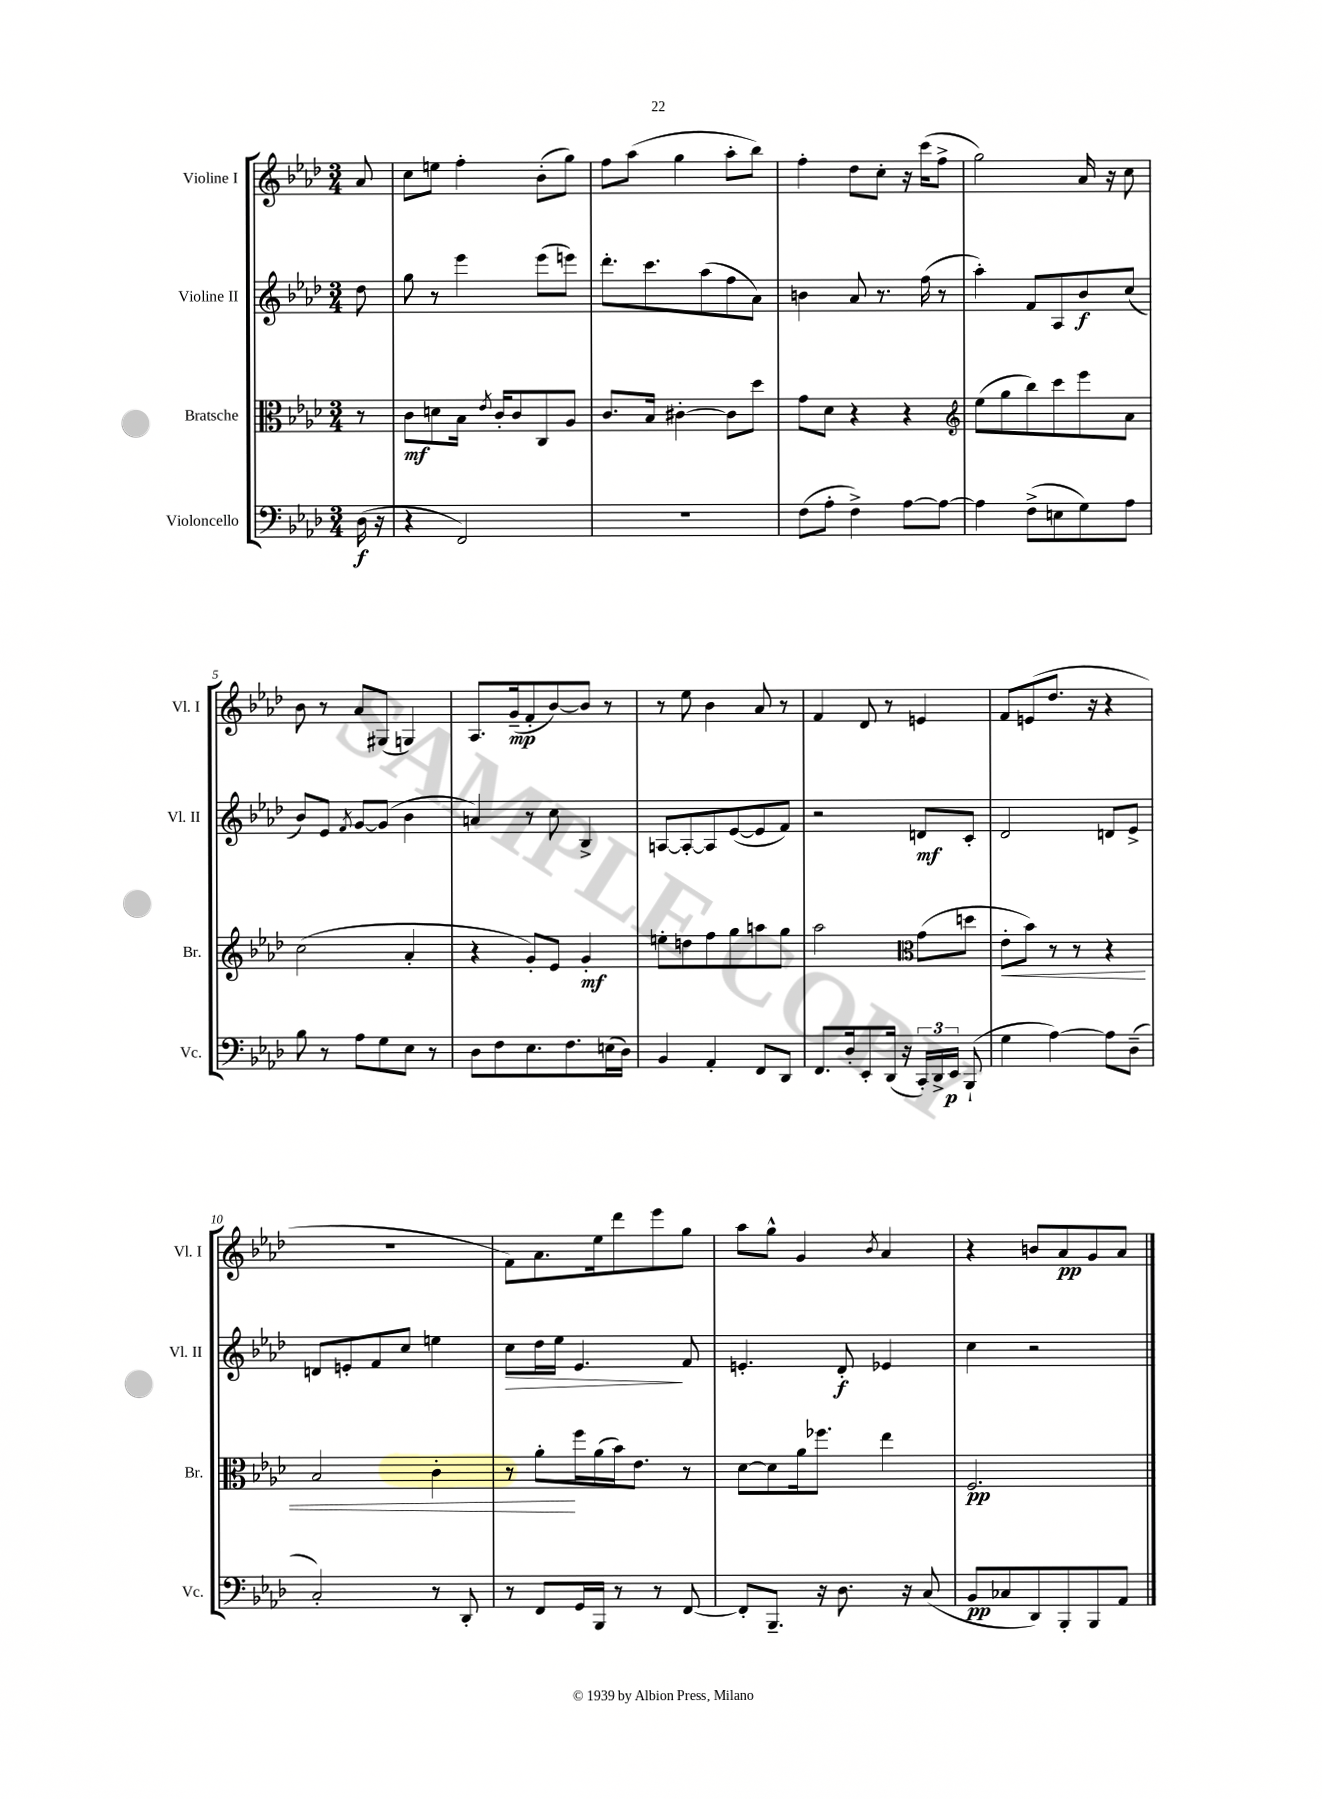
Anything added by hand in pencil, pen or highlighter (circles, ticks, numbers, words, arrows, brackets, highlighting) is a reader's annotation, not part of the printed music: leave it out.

**kern	**kern	**kern	**kern
*staff4	*staff3	*staff2	*staff1
*clefF4	*clefC3	*clefG2	*clefG2
*k[b-e-a-d-]	*k[b-e-a-d-]	*k[b-e-a-d-]	*k[b-e-a-d-]
*M3/4	*M3/4	*M3/4	*M3/4
(16D-	8r	8dd-	8a-
16r	.	.	.
=	=	=	=
4r	8c	8gg	8cc
.	8d	8r	8ee
2FF)	16B-	4eee-	4ff'
.	8qe-	.	.
.	16c'	.	.
.	8c	.	.
.	8C	(8eee-	(8b-'
.	8A-	8eee)	8gg)
=	=	=	=
2.r	8.c	8.ddd-'	8ff
.	.	.	(8aa-
.	16B-	8.ccc	.
.	[4c#'	.	4gg
.	.	(8aa-	.
.	8c#]	8ff	8aa-'
.	8dd-	8a-)	8bb-)
=	=	=	=
(8F	8g	4b	4ff'
8A-'	8d-	.	.
4F^)	4r	8a-	8dd-
.	.	8.r	8cc'
[8A-	4r	.	16r
.	.	(16ff	(16ccc
8A-_	.	8r	8ff^
=	=	=	=
*	*clefG2	*	*
4A-]	(8ee-	4aa-')	2gg)
.	8gg	.	.
(8F^	8bb-)	8f	.
8E	8ccc	8A-	.
8G)	8eee-	8b-	16a-
.	.	.	16r
8A-	8a-	(8cc	8cc
=	=	=	=
8B-	(2cc	8b-)	8b-
8r	.	8e-	8r
.	.	8qf	.
8A-	.	[8g	8a-
8G	.	(8g]	(8G#
8E-	4a-'	4b-	4G)
8r	.	.	.
=	=	=	=
8D-	4r	4a)	8.A-
8F	.	.	.
.	.	.	(16g~
8.E-	8g')	8r	8f'
.	8e-	8cc	[8b-)
8.F	.	.	.
.	4g'	4B-^	8b-]
(16E	.	.	8r
16D-)	.	.	.
=	=	=	=
4BB-	8ee'	[8A	8r
.	8dd	8A'_	8ee-
4AA-'	8ff	8A]	4b-
.	8gg	([8e-	.
8FF	8aa	8e-]	8a-
8DD-	8gg	8f)	8r
=	=	=	=
8.FF	2aa-	2r	4f
16D-'	.	.	.
8EE-'	.	.	8d-
(16DD-	.	.	8r
16r	.	.	.
*	*clefC3	*	*
24CC')	(8g	8d	4e
24DD-^	.	.	.
24EE-	.	.	.
(8BBB-`	8dd	8c'	.
=	=	=	=
4G	8e-'	2d-	8f
.	8b-)	.	(8e
[4A-)	8r	.	8.dd-
.	8r	.	.
.	.	.	16r
8A-]	4r	8d	4r
(8D-~	.	8e-^	.
=	=	=	=
2C')	2B-	8d	2.r
.	.	8e'	.
.	.	8f	.
.	.	8cc	.
8r	4c'	4ee	.
8DD-'	.	.	.
=	=	=	=
8r	8r	8cc	8f)
8FF	8a-'	16dd-	8.a-
.	.	16ee-	.
16GG	16ff	4.e-	.
16BBB-	(16a-	.	16ee-
8r	16b-)	.	8ddd-
.	8.e-	.	.
8r	.	.	8eee-
[8FF	8r	8f	8gg
=	=	=	=
8FF']	[8d-	4.e'	8aa-
8.BBB-~	8d-]	.	8gg^^
.	16a-	.	4g
16r	8.ff-	.	.
8.D-	.	8d-'	.
.	.	.	8qb-
.	4ee-	4e-	4a-
16r	.	.	.
(8C	.	.	.
=	=	=	=
8BB-	2.F	4cc	4r
8C-	.	.	.
8DD-)	.	2r	8b
8BBB-'	.	.	8a-
8BBB-	.	.	8g
8AA-	.	.	8a-
==	==	==	==
*-	*-	*-	*-
